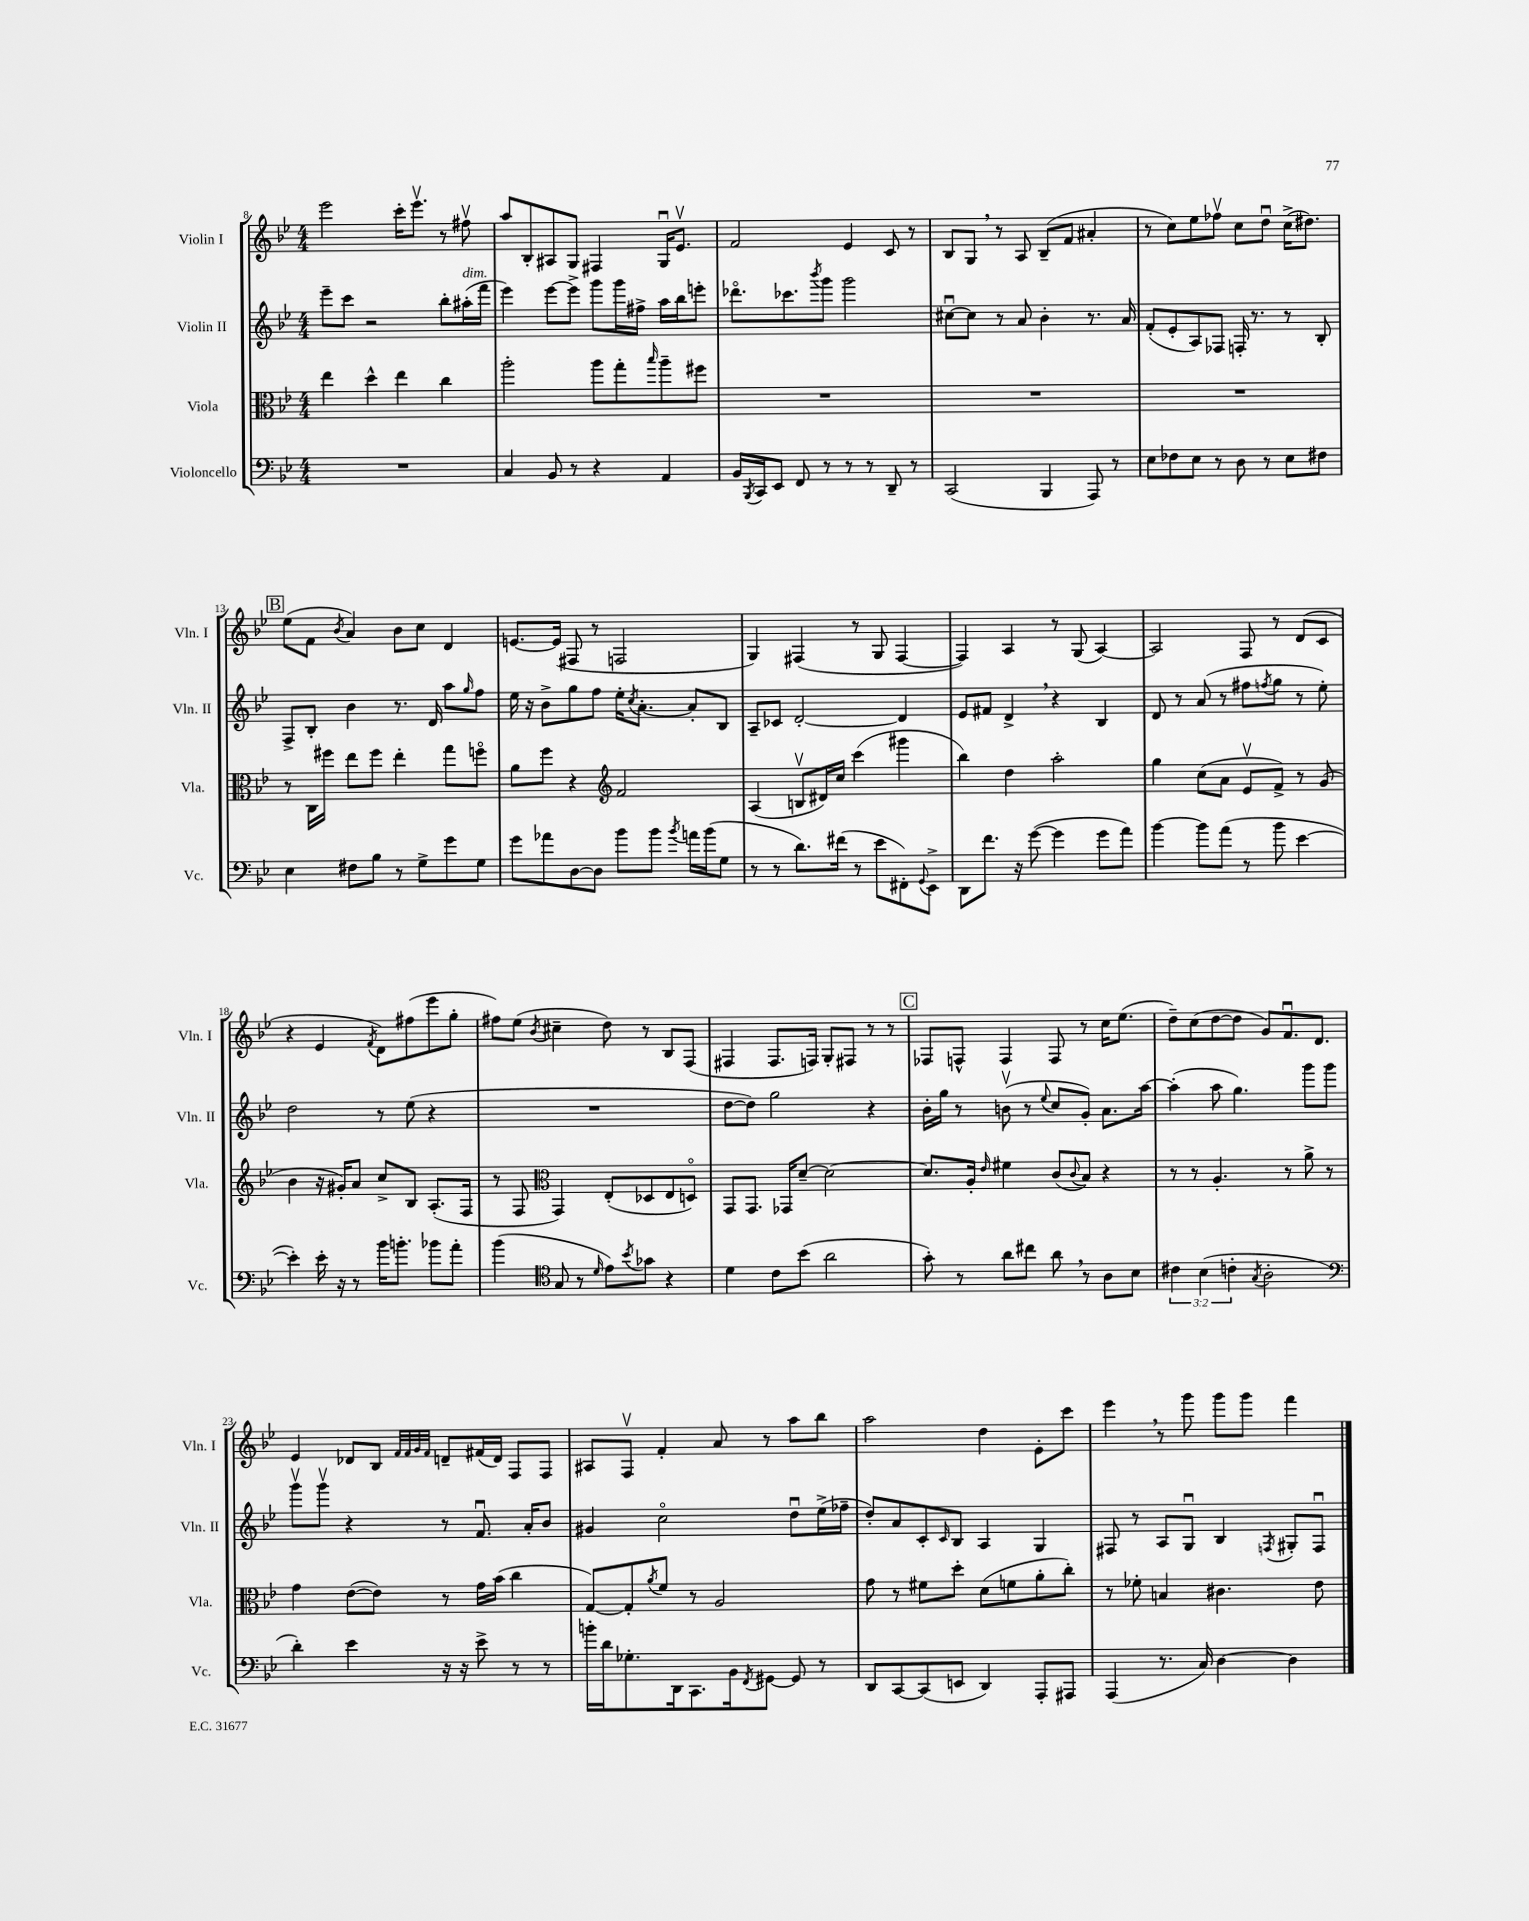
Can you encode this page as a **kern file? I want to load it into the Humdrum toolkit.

**kern	**kern	**kern	**kern
*staff4	*staff3	*staff2	*staff1
*clefF4	*clefC3	*clefG2	*clefG2
*k[b-e-]	*k[b-e-]	*k[b-e-]	*k[b-e-]
*M4/4	*M4/4	*M4/4	*M4/4
1r	4ee-\	8eee-~\L	2eee-\
.	.	8ccc\J	.
.	4dd^^\	2r	.
.	4ee-\	.	16ccc'\LK
.	.	.	8.eee-v\J
.	4cc\	8bb-'\L	8r
.	.	(16aa#'\L	8ff#v\
.	.	16fff\JJ	.
=	=	=	=
4C/	2aa'\	4eee-\)	8aa/L
.	.	.	8B-'/
8BB-/	.	[8eee-\L	8A#/
8r	.	8eee-^\]J	8G/J
4r	8aa\L	8ggg\L	4F#/
.	8gg'\	16ggg\L	.
.	.	16ff#^\JJ	.
.	16qqbb-/	.	.
4AA/	8aa~\	16aa\LL	16Gu/LK
.	.	16bb-\J	8.e-v/J
.	8ff#\J	8eee'\J	.
=	=	=	=
16BB-/LL	1r	8.ddd-o\L	2f/
8qBBB-/	.	.	.
16CC/J	.	.	.
8EE-/J	.	.	.
.	.	8.ccc-\	.
8FF/	.	.	.
.	.	8qbbb-/	.
8r	.	8ggg\J	.
8r	.	2ggg\	4e-/
8r	.	.	.
8DD~/	.	.	8c/
8r	.	.	8r
=	=	=	=
(2CC/	1r	[8cc#u\L	8B-/L
.	.	8cc#\]J	8G/J
.	.	8r	8r
.	.	8a/	8A/
4BBB-/	.	4b-'\	(8B-~/L
.	.	.	8f/J
8AAA/)	.	8.r	4a#'/
8r	.	.	.
.	.	16a/	.
=	=	=	=
8E-\L	1r	(8f'/L	8r
8F-\	.	8e-'/	8cc\L)
8E-\J	.	8A/)	8ee-\
8r	.	8F-/J	8ff-v\J
8D\	.	16F'/	8cc\L
.	.	8.r	.
8r	.	.	8ddu\J
8E-\L	.	8r	(16cc^\LK
.	.	.	8.dd#\J)
8F#\J	.	8B-'/	.
=	=	=	=
4E-\	8r	8F^/L	(8ee-\L
.	16C\LL	8B-'/J	8f\J
.	16ff#\JJ	.	.
.	.	.	8qb-/
8F#\L	8ee-\L	4b-\	4a/)
8B-\J	8ff#\J	.	.
8r	4ee-'\	8.r	8b-\L
8G^\L	.	.	8cc\J
.	.	16d/	.
8g\	8gg\L	8aa\L	4d/
.	.	16qqgg/	.
8G\J	8ffo\J	8ff\J	.
=	=	=	=
8g\L	8a\L	16ee-\	[8.e/L
.	.	16r	.
8a-\	8ff\J	8b-^\L	.
.	.	.	(16e/]Jk
[8D\	4r	8gg\	8F#/
8D\]J	.	8ff\J	8r
*	*clefG2	*	*
8b-\L	2f/	16ee-'\LK	2F/
.	.	8qcc/	.
.	.	[8.a'\J	.
8b-\J	.	.	.
8qb-/	.	.	.
16a\LL	.	8a'/]L	.
(16b-\J	.	.	.
8G\J	.	8B-/J	.
=	=	=	=
8r	(4A/	8A~/L	4G/)
8r	.	8c-/J	.
8.d\L)	8Bv/L	[2d'/	(4F#/
.	16d#/L)	.	.
(16f#\Jk	16cc/JJ	.	.
8r	(4ccc\	.	8r
8e-\L	.	.	8G/
8FF#'\)	4ggg#\	4d/]	[4F#/
8qqGG/	.	.	.
8EE-^\J	.	.	.
=	=	=	=
8DD\L	4bb-\)	8e-/L	4F#/])
8.f\J	.	8f#/J	.
.	4dd\	4d^/	4A/
16r	.	.	.
([8g\	.	.	.
4g\]	2aa'\	4r	8r
.	.	.	(8G/
8g\L	.	4B-/	[4A/)
8a\J)	.	.	.
=	=	=	=
[4b-\	4gg\	8d/	2A/]
.	.	8r	.
8b-\]L	(8cc\L	(8a/	.
(8a\J	8a\J	8r	.
8r	8e-v/L	8ff#\L	8F/
.	.	8qff/	.
8b-\	8f^/J)	8gg\J	8r
[4e-\	8r	8r	(8d/L
.	(8g/	8ee-'\)	8c/J
=	=	=	=
4e-'\])	4b-\	2dd\	4r
16e-'\	16r	.	4e-/
16r	16g#'/LK)	.	.
8r	8a/J	.	.
.	.	.	8qf/
16b-\LK	8cc^/L	8r	8d\L)
8.b'\J	.	.	.
.	8B-/J	(8ee-\	(8ff#\
8b-\L	(8.A'/L	4r	8eee-\
8a'\J	.	.	8gg'\J
.	16F/Jk	.	.
=	=	=	=
(4b-\	8r	1r	8ff#\L)
.	8F/	.	(8ee-\J
*clefC4	*clefC3	*	*
.	.	.	8qb-/
8G/	4GG/)	.	4cc#~\
8r	.	.	.
16qqd/	.	.	.
8e-\L)	(8E-'/L	.	8dd\)
8qb-/	.	.	.
8g-\J	8D-/	.	8r
4r	8E-/	.	8B-/L
.	8Do/J)	.	(8F/J
=	=	=	=
4d\	8GG/L	[8dd\L	4F#/
.	8.GG/J	8dd\]J)	.
8c\L	.	2gg\	8.F#/L
.	16GG-/LK	.	.
(8b-\J	[8d~/J	.	.
.	.	.	16F/Jk)
2a\	2d\_	.	8G'/L
.	.	.	8F#/J
.	.	4r	8r
.	.	.	8r
=	=	=	=
8g'\)	8.d/]L	16b-'\LL	8F-/L
.	.	16gg\JJ	.
8r	.	8r	8F^^/J
.	16A'/Jk	.	.
.	16qqe-/	.	.
8a\L	4f#\	(8bv\	4F/
8cc#\J	.	8r	.
.	.	8qqee-/	.
8a\	(8c/L	8cc/L	8F/
.	8qqc/	.	.
8r	8B-/J)	8g'/J)	8r
8A\L	4r	8.a\L	16cc\LK
.	.	.	(8.ee-\J
8B-\J	.	.	.
.	.	[16aa\Jk	.
=	=	=	=
6c#\	8r	(4aa'\]	8dd~\L)
.	8r	.	(8cc\
(6B-\	.	.	.
.	4.A'/	8aa\	[8dd\
6c'\	.	.	.
.	.	4.gg\)	8dd\]J
8qG/	.	.	.
2A'\	.	.	8g/L)
.	8r	.	8.fu/
.	8a^\	8ggg\L	.
.	.	.	8.d/J
.	8r	8ggg\J	.
=	=	=	=
*clefF4	*	*	*
4d'\)	4g\	8gggv\L	4e-/
.	.	8gggv\J	.
4e-\	([8e-\L	4r	8d-/L
.	8e-\]J)	.	8B-/J
.	.	.	32qqf/LLL
.	.	.	32qqf/
.	.	.	32qqg/
.	.	.	32qqf/JJJ
16r	8r	8r	8d~/L
16r	.	.	.
8e-^\	16g\LL	8.fu/	(16f#/L
.	(16b-\JJ	.	16d/JJ)
8r	4cc\	.	8F/L
.	.	16a'/LK	.
8r	.	8b-/J	8F/J
=	=	=	=
16b'\LL	[8G/L)	4g#/	8A#/L
16d\J	.	.	.
8.G-'\	8G'/]	.	8Fv/J
.	8qa/	.	.
.	8f/J	2cco\	4f'/
16DD\k	.	.	.
8.CC\	8r	.	.
.	2A/	.	8a/
16BB-\k	.	.	.
8qFF/	.	.	.
[8GG#\J	.	.	8r
8GG#/]	.	8ddu\L	8aa\L
8r	.	(16ee-^\L	8bb-\J
.	.	16ff-~\JJ	.
=	=	=	=
8DD/L	8g\	8dd'/L)	2aa\
[8CC/	8r	8a/	.
(8CC/]	8f#\L	8c'/	.
.	.	16qqc/	.
8EE/J	8dd'\J	8B-/J	.
4DD/)	(8d\L	4A/	4dd\
.	8f\	.	.
8AAA'/L	8a'\	4G/	8e-'\L
8AAA#/J	8cc'\J)	.	8ccc\J
=	=	=	=
(4AAA/	8r	8F#/	4eee-\
.	8f-'\	8r	.
8.r	4B/	8A/L	8r
.	.	8Gu/J	8ggg\
16C/)	.	.	.
[4D\	4.c#\	4B-/	8ggg\L
.	.	.	8ggg\J
.	.	8qF/	.
4D\]	.	8G#'/L	4fff\
.	8e-\	8Fu/J	.
==	==	==	==
*-	*-	*-	*-
